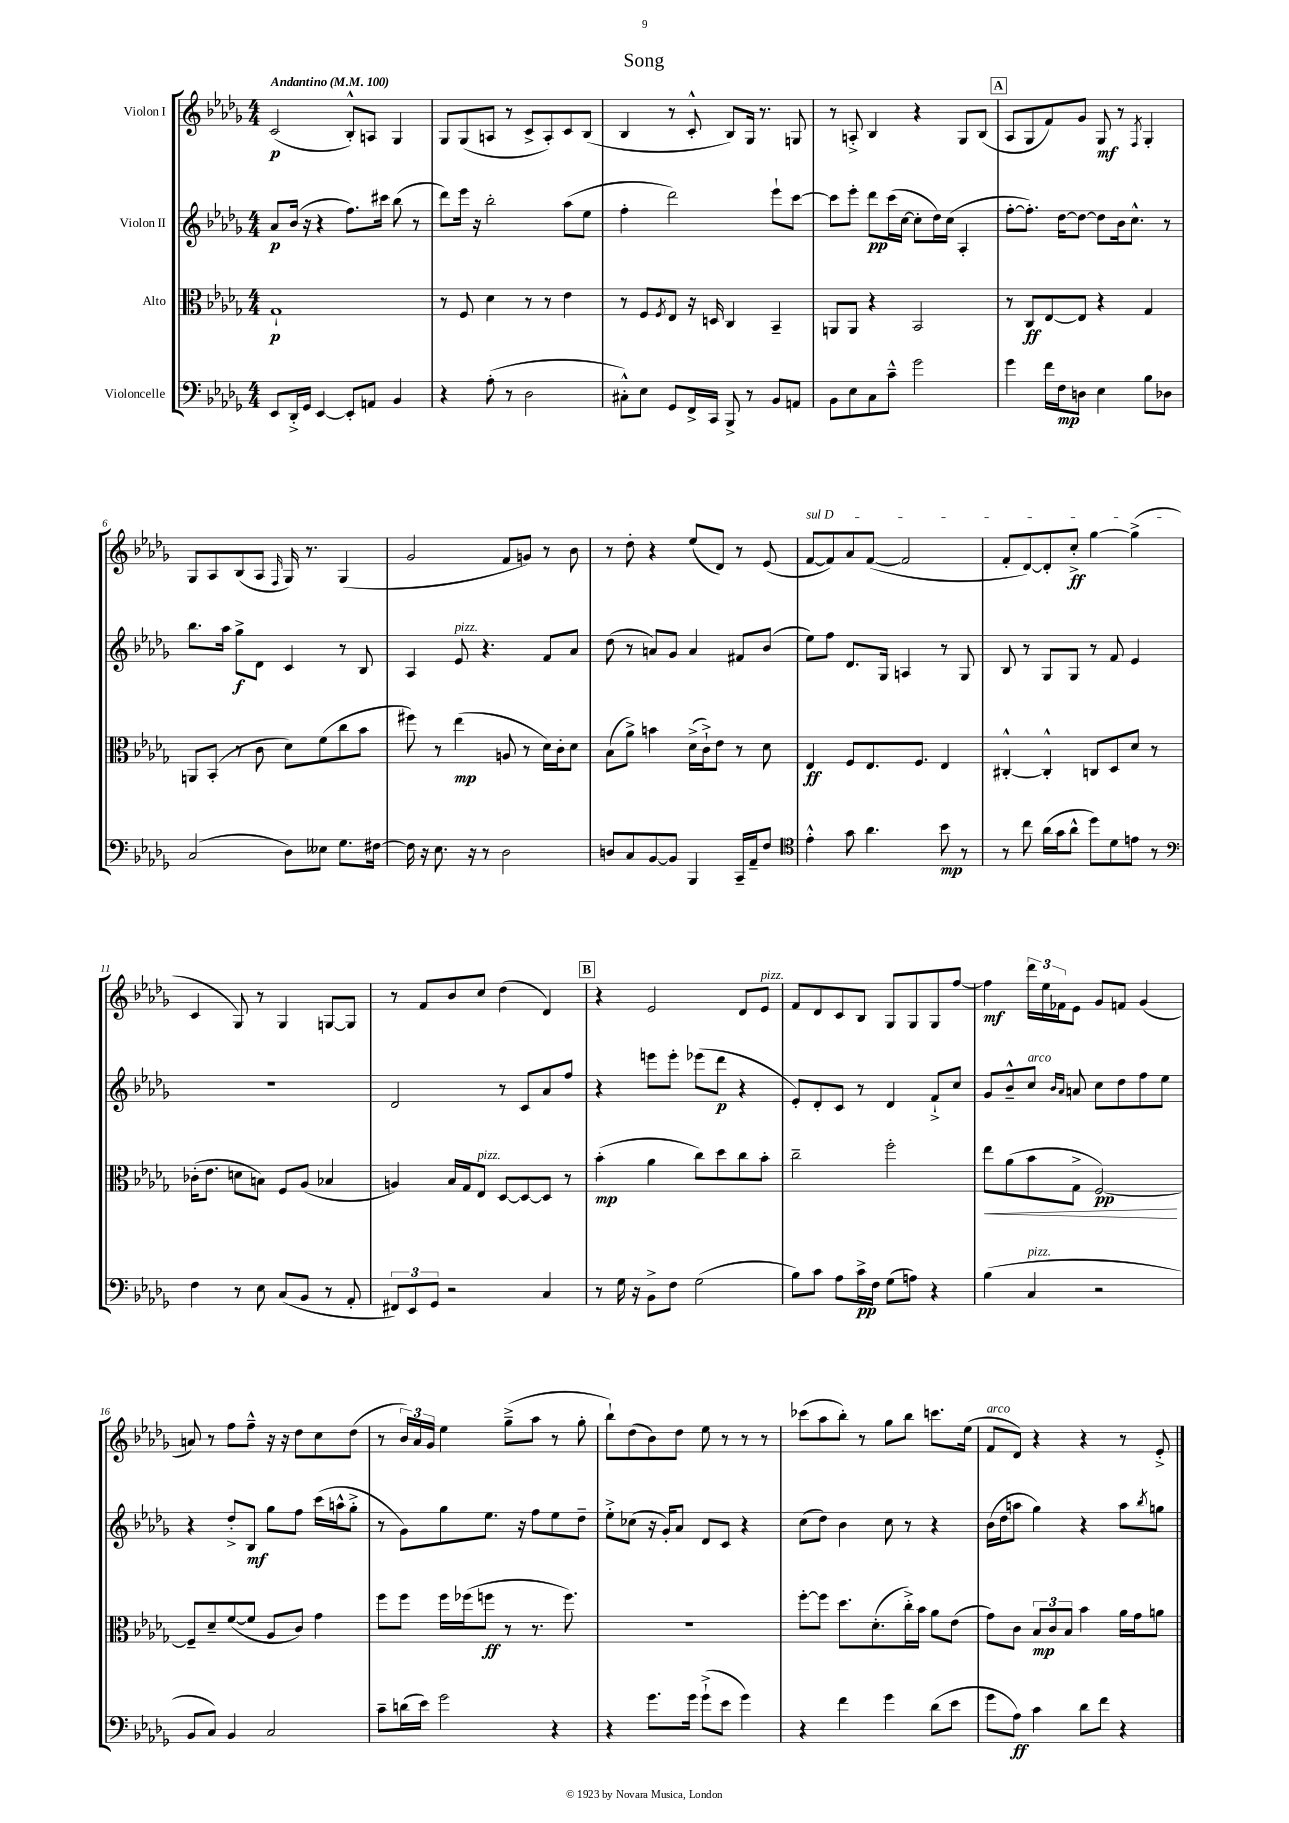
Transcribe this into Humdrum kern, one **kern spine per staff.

**kern	**dynam	**kern	**dynam	**kern	**dynam	**kern	**dynam
*part4	*part4	*part3	*part3	*part2	*part2	*part1	*part1
*staff4	*staff4	*staff3	*staff3	*staff2	*staff2	*staff1	*staff1
*I"Violoncelle	*	*I"Alto	*	*I"Violon II	*	*I"Violon I	*
*clefF4	*	*clefC3	*	*clefG2	*	*clefG2	*
*k[b-e-a-d-g-]	*	*k[b-e-a-d-g-]	*	*k[b-e-a-d-g-]	*	*k[b-e-a-d-g-]	*
*M4/4	*	*M4/4	*	*M4/4	*	*M4/4	*
*MM100	*	*MM100	*	*MM100	*	*MM100	*
=1	=1	=1	=1	=1	=1	=1	=1
!	!	!	!	!	!	!LO:TX:a:B:t=Andantino	!
8EE-/L	.	1G-`	p	8a-/L	p	(2c/	p
16DD-'^/L	.	.	.	(16b-/Jk	.	.	.
16GG-/JJ	.	.	.	16r	.	.	.
[4EE-/	.	.	.	4r	.	.	.
8EE-'/L]	.	.	.	8.ff\L)	.	8B-'^^/L)	.
8AAn/J	.	.	.	.	.	8An/J	.
.	.	.	.	16ccc#X\Jk	.	.	.
4BB-/	.	.	.	(8bb-\	.	4G-/	.
.	.	.	.	8r	.	.	.
=2	=2	=2	=2	=2	=2	=2	=2
4r	.	8r	.	8ddd-\L)	.	8G-/L	.
.	.	8F/	.	16eee-\Jk	.	(8G-/	.
.	.	.	.	16r	.	.	.
(8A-'\	.	4d-\	.	2bb-'\	.	8An/J	.
8r	.	.	.	.	.	8r	.
2D-\	.	8r	.	.	.	8c^/L	.
.	.	8r	.	.	.	8A'/)	.
.	.	4e-\	.	(8aa-\L	.	8c/	.
.	.	.	.	8ee-\J	.	(8B-/J	.
=3	=3	=3	=3	=3	=3	=3	=3
8C#X'^^\L)	.	8r	.	4ff'\	.	4B-/	.
8E-\J	.	8F/L	.	.	.	.	.
.	.	8qF/	.	.	.	.	.
8GG-/L	.	8E-/J	.	2ddd-\)	.	8r	.
16FF^/L	.	16r	.	.	.	8c'^^/	.
16CC/JJ	.	16Dn/	.	.	.	.	.
8BBB-^/	.	4C/	.	.	.	8B-/L)	.
8r	.	.	.	.	.	16G-/Jk	.
.	.	.	.	.	.	8.r	.
8BB-/L	.	4BB-~/	.	8eee-`\L	.	.	.
8AAn/J	.	.	.	[8ccc\J	.	8Gn/	.
=4	=4	=4	=4	=4	=4	=4	=4
8BB-\L	.	8AAn/L	.	8ccc\L]	.	8r	.
8E-\	.	8AA/J	.	8eee-'\J	.	8An'^/	.
8C\	.	4r	.	8ddd-\L	pp	4B-/	.
8c~^^\J	.	.	.	(16ccc\L	.	.	.
.	.	.	.	[16cc\JJ	.	.	.
2g-\	.	2BB-/	.	8cc'\L]	.	4r	.
.	.	.	.	16dd-\L)	.	.	.
.	.	.	.	(16cc\JJ	.	.	.
.	.	.	.	4A-'/	.	8G-/L	.
.	.	.	.	.	.	(8B-/J	.
!!LO:REH:place=s1:t=A
=5	=5	=5	=5	=5	=5	=5	=5
4g-\	.	8r	.	[8ff'\L	.	8A-/L	.
.	.	8C/L	ff	8.ff'\J])	.	8G-/	.
16f\LL	.	[8E-/	.	.	.	8f/)	.
16F\J	mp	.	.	[16dd-\KL	.	.	.
8Dn\J	.	8E-/J]	.	8dd-\J_	.	8g-/J	.
4E-\	.	4r	.	8dd-\L]	.	8G-/	mf
.	.	.	.	16b-\k	.	8r	.
.	.	.	.	8.cc^^\J	.	.	.
.	.	.	.	.	.	8qF/	.
8B-\L	.	4G-/	.	.	.	4G-'/	.
8D-X\J	.	.	.	8r	.	.	.
!!LO:LB:g=z
=6	=6	=6	=6	=6	=6	=6	=6
(2C/	.	8AAn/L	.	8.bb-\L	.	8G-/L	.
.	.	(8BB-'/J	.	.	.	8A-/	.
.	.	.	.	16aa-\Jk	.	.	.
.	.	8r	.	8gg-^\L	f	(8B-/	.
.	.	8c\	.	8d-\J	.	8A-/J	.
.	.	.	.	.	.	16qqF/	.
8D-\L)	.	8d-\L)	.	4c/	.	16G-/)	.
.	.	.	.	.	.	8.r	.
8E--X\J	.	(8f\	.	.	.	.	.
8.G-\L	.	8cc\	.	8r	.	(4G-/	.
.	.	8b-\J	.	8B-/	.	.	.
[16F#X\Jk	.	.	.	.	.	.	.
=7	=7	=7	=7	=7	=7	=7	=7
16F#\]	.	8ff#X\)	.	4A-/	.	2g-/	.
16r	.	.	.	.	.	.	.
8.E-\	.	8r	.	.	.	.	.
!	!	!	!	!LO:TX:a:i:t=pizz.	!	!	!
.	.	(4ee-\	mp	8e-/	.	.	.
16r	.	.	.	.	.	.	.
8r	.	.	.	4.r	.	.	.
2D-\	.	8An/	.	.	.	8f/L	.
.	.	8r	.	.	.	8gn/J)	.
.	.	16d-\LL)	.	8f/L	.	8r	.
.	.	16c'\J	.	.	.	.	.
.	.	8d-\J	.	8a-/J	.	8b-\	.
=8	=8	=8	=8	=8	=8	=8	=8
8Dn/L	.	(8B-\L	.	(8dd-\	.	8r	.
8C/	.	8a-^\J)	.	8r	.	8dd-'\	.
[8BB-/	.	4bn\	.	8an/L)	.	4r	.
8BB-/J]	.	.	.	8g-/J	.	.	.
4BBB-/	.	(16d-^\LL	.	4a/	.	(8ee-/L	.
.	.	16c`^\J)	.	.	.	.	.
.	.	8e-\J	.	.	.	8d-/J)	.
16CC~/LL	.	8r	.	8f#X/L	.	8r	.
16AA-~/J	.	.	.	.	.	.	.
8F/J	.	8d-\	.	(8b-/J	.	(8e-/	.
=9	=9	=9	=9	=9	=9	=9	=9
*clefC4	*	*	*	*	*	*	*
!	!	!	!	!	!	!LO:TX:a:i:t=sul D	!
4e-'^^\	.	4E-/	ff	8ee-\L)	.	[8f/L	.
.	.	.	.	8ff\J	.	8f/])	.
8g-\	.	8F/L	.	8.d-/L	.	8a-/	.
4.a-\	.	8.E-/	.	.	.	([8f/J	.
.	.	.	.	16G-/Jk	.	.	.
.	.	.	.	4An/	.	2f/]	.
.	.	8.F/J	.	.	.	.	.
8b-\	mp	4E-/	.	8r	.	.	.
8r	.	.	.	8G-/	.	.	.
=10	=10	=10	=10	=10	=10	=10	=10
8r	.	[4C#X'^^/	.	8B-/	.	8f'/L	.
8cc\	.	.	.	8r	.	[8d-/)	.
(16a-\LL	.	4C#'^^/]	.	8G-/L	.	8d-'/]	.
16g-\J	.	.	.	.	.	.	.
8a-^^\J	.	.	.	8G-/J	.	8cc'^/J	ff
8dd-\L)	.	8Cn/L	.	8r	.	[4gg-\	.
8d-\	.	8D-/	.	8f/	.	.	.
8en\J	.	8d-/J	.	4e-/	.	(4gg-^\]	.
8r	.	8r	.	.	.	.	.
!!LO:LB:g=z
=11	=11	=11	=11	=11	=11	=11	=11
*clefF4	*	*	*	*	*	*	*
4F\	.	(16c-X'\KL	.	1r	.	4c/	.
.	.	8.e-\J	.	.	.	.	.
8r	.	8dn\L	.	.	.	8G-/)	.
8E-\	.	8Bn\J)	.	.	.	8r	.
(8C/L	.	8F/L	.	.	.	4G-/	.
8BB-/J	.	(8A-/J	.	.	.	.	.
8r	.	4B-X/	.	.	.	[8Gn/L	.
8AA-'/	.	.	.	.	.	8G/J]	.
=12	=12	=12	=12	=12	=12	=12	=12
12FF#X/L)	.	4An/)	.	2d-/	.	8r	.
12EE-/	.	.	.	.	.	.	.
.	.	.	.	.	.	8f/L	.
12GG-/J	.	.	.	.	.	.	.
2r	.	16B-/LL	.	.	.	8b-/	.
.	.	16G-/J	.	.	.	.	.
!	!	!LO:TX:a:i:t=pizz.	!	!	!	!	!
.	.	8E-/J	.	.	.	8cc/J	.
.	.	[8D-/L	.	8r	.	(4dd-\	.
.	.	8D-/_	.	8c/L	.	.	.
4C/	.	8D-/J]	.	8a-/	.	4d-/)	.
.	.	8r	.	8ff/J	.	.	.
!!LO:REH:place=s1:t=B
=13	=13	=13	=13	=13	=13	=13	=13
8r	.	(4b-'\	mp	4r	.	4r	.
16G-\	.	.	.	.	.	.	.
16r	.	.	.	.	.	.	.
8BB-^\L	.	4a-\	.	8eeen\L	.	2e-/	.
8F\J	.	.	.	8eee'\J	.	.	.
(2G-\	.	8cc\L)	.	(8eee-X\L	.	.	.
.	.	8dd-\	.	8ddd-\J	p	.	.
.	.	8cc\	.	4r	.	8d-/L	.
!	!	!	!	!	!	!LO:TX:a:i:t=pizz.	!
.	.	8b-'\J	.	.	.	8e-/J	.
=14	=14	=14	=14	=14	=14	=14	=14
8B-\L)	.	2cc~\	.	8e-'/L)	.	8f/L	.
8c\J	.	.	.	8d-'/	.	8d-/	.
8A-\L	.	.	.	8c/J	.	8c/	.
16c^\L	pp	.	.	8r	.	8B-/J	.
16F\JJ	.	.	.	.	.	.	.
(8G-\L	.	2ff'\	.	4d-/	.	8G-/L	.
8An\J)	.	.	.	.	.	8G-/	.
4r	.	.	.	8f`^/L	.	8G-/	.
.	.	.	.	8cc/J	.	[8ff/J	.
=15	=15	=15	=15	=15	=15	=15	=15
!	!	!	!LO:HP:b	!	!	!	!
(4B-\	.	8ee-\L	<	8g-/L	.	4ff\]	mf
.	.	(8a-\	.	8b-~^^/	.	.	.
!	!	!	!	!LO:TX:a:i:t=arco	!	!	!
!LO:TX:a:i:t=pizz.	!	!	!	!	!	!	!
4C/	.	8b-\	.	8cc/J	.	24ddd-\LL	.
.	.	.	.	.	.	24ee-\	.
.	.	.	.	.	.	24f-X\J	.
.	.	.	.	16qqb-/LL	.	.	.
.	.	.	.	16qqa-/JJ	.	.	.
.	.	8G-^\J	.	8an/	.	8e-\J	.
2r	.	[2F/)	pp	8cc\L	.	8g-/L	.
.	.	.	.	8dd-\	.	8fn/J	.
.	.	.	.	8ff\	.	(4g-/	.
.	.	.	.	8ee-\J	.	.	.
.	.	.	[	.	.	.	.
!!LO:LB:g=z
=16	=16	=16	=16	=16	=16	=16	=16
8BB-/L	.	8F~/L]	.	4r	.	8an/)	.
8C/J)	.	8d-~/	.	.	.	8r	.
4BB-/	.	([8f/	.	8dd-'^/L	.	8ff\L	.
.	.	8f/J]	.	8B-/J	mf	8ff~^^\J	.
2C/	.	8A-/L	.	8gg-\L	.	16r	.
.	.	.	.	.	.	16r	.
.	.	8c/J)	.	8ff\J	.	8dd-\L	.
.	.	4g-\	.	(16ccc\LL	.	8cc\	.
.	.	.	.	16aan^^\J	.	.	.
.	.	.	.	8gg-'^\J	.	(8dd-\J	.
=17	=17	=17	=17	=17	=17	=17	=17
8c~\L	.	8ff\L	.	8r	.	8r	.
(16dn\L	.	8ff\J	.	8g-\L)	.	24b-/LL)	.
.	.	.	.	.	.	24a-/	.
16e-\JJ)	.	.	.	.	.	.	.
.	.	.	.	.	.	24g-/JJ	.
2g-\	.	16ff\LL	.	8gg-\	.	4ee-\	.
.	.	(16ff-X\J	.	.	.	.	.
.	.	8ffn\J	ff	8.ee-\J	.	.	.
.	.	8r	.	.	.	(8gg-~^\L	.
.	.	.	.	16r	.	.	.
.	.	8.r	.	8ff\L	.	8aa-\J	.
4r	.	.	.	8ee-\	.	8r	.
.	.	8.ff\)	.	.	.	.	.
.	.	.	.	8dd-~\J	.	8gg-'\	.
=18	=18	=18	=18	=18	=18	=18	=18
4r	.	1r	.	8ee-'^\L	.	8bb-`\L)	.
.	.	.	.	(8cc-X\J	.	(8dd-\	.
8.g-\L	.	.	.	16r	.	8b-\)	.
.	.	.	.	16g-'/KL)	.	.	.
.	.	.	.	8a-/J	.	8dd-\J	.
16g-\Jk	.	.	.	.	.	.	.
(8g-`^\L	.	.	.	8d-/L	.	8ee-\	.
8e-\J	.	.	.	8c/J	.	8r	.
4g-\)	.	.	.	4r	.	8r	.
.	.	.	.	.	.	8r	.
=19	=19	=19	=19	=19	=19	=19	=19
4r	.	[8ff'\L	.	(8cc\L	.	(8ccc-X\L	.
.	.	8ff\J]	.	8dd-\J)	.	8aa-\	.
4f\	.	8.dd-\L	.	4b-\	.	8bb-'\J)	.
.	.	.	.	.	.	8r	.
.	.	(8.d-'\	.	.	.	.	.
4g-\	.	.	.	8cc\	.	8gg-\L	.
.	.	16cc'^\L)	.	8r	.	8bb-\J	.
.	.	16b-\JJ	.	.	.	.	.
(8d-\L	.	8a-\L	.	4r	.	8.cccn\L	.
8e-\J	.	(8e-\J	.	.	.	.	.
.	.	.	.	.	.	(16ee-\Jk	.
=20	=20	=20	=20	=20	=20	=20	=20
!	!	!	!	!	!	!LO:TX:a:i:t=arco	!
8g-\L	.	8g-\L)	.	(16b-\LL	.	8f/L	.
.	.	.	.	16dd-\J	.	.	.
8A-\J)	ff	8c\J	.	8aan\J	.	8d-/J)	.
4c\	.	12B-/L	mp	4gg-\)	.	4r	.
.	.	12c/	.	.	.	.	.
.	.	12B-/J	.	.	.	.	.
8d-\L	.	4b-\	.	4r	.	4r	.
8f\J	.	.	.	.	.	.	.
4r	.	16a-\LL	.	8aa\L	.	8r	.
.	.	16g-\J	.	.	.	.	.
.	.	.	.	8qbb-/	.	.	.
.	.	8an\J	.	8ggn\J	.	8e-'^/	.
==	==	==	==	==	==	==	==
*-	*-	*-	*-	*-	*-	*-	*-
